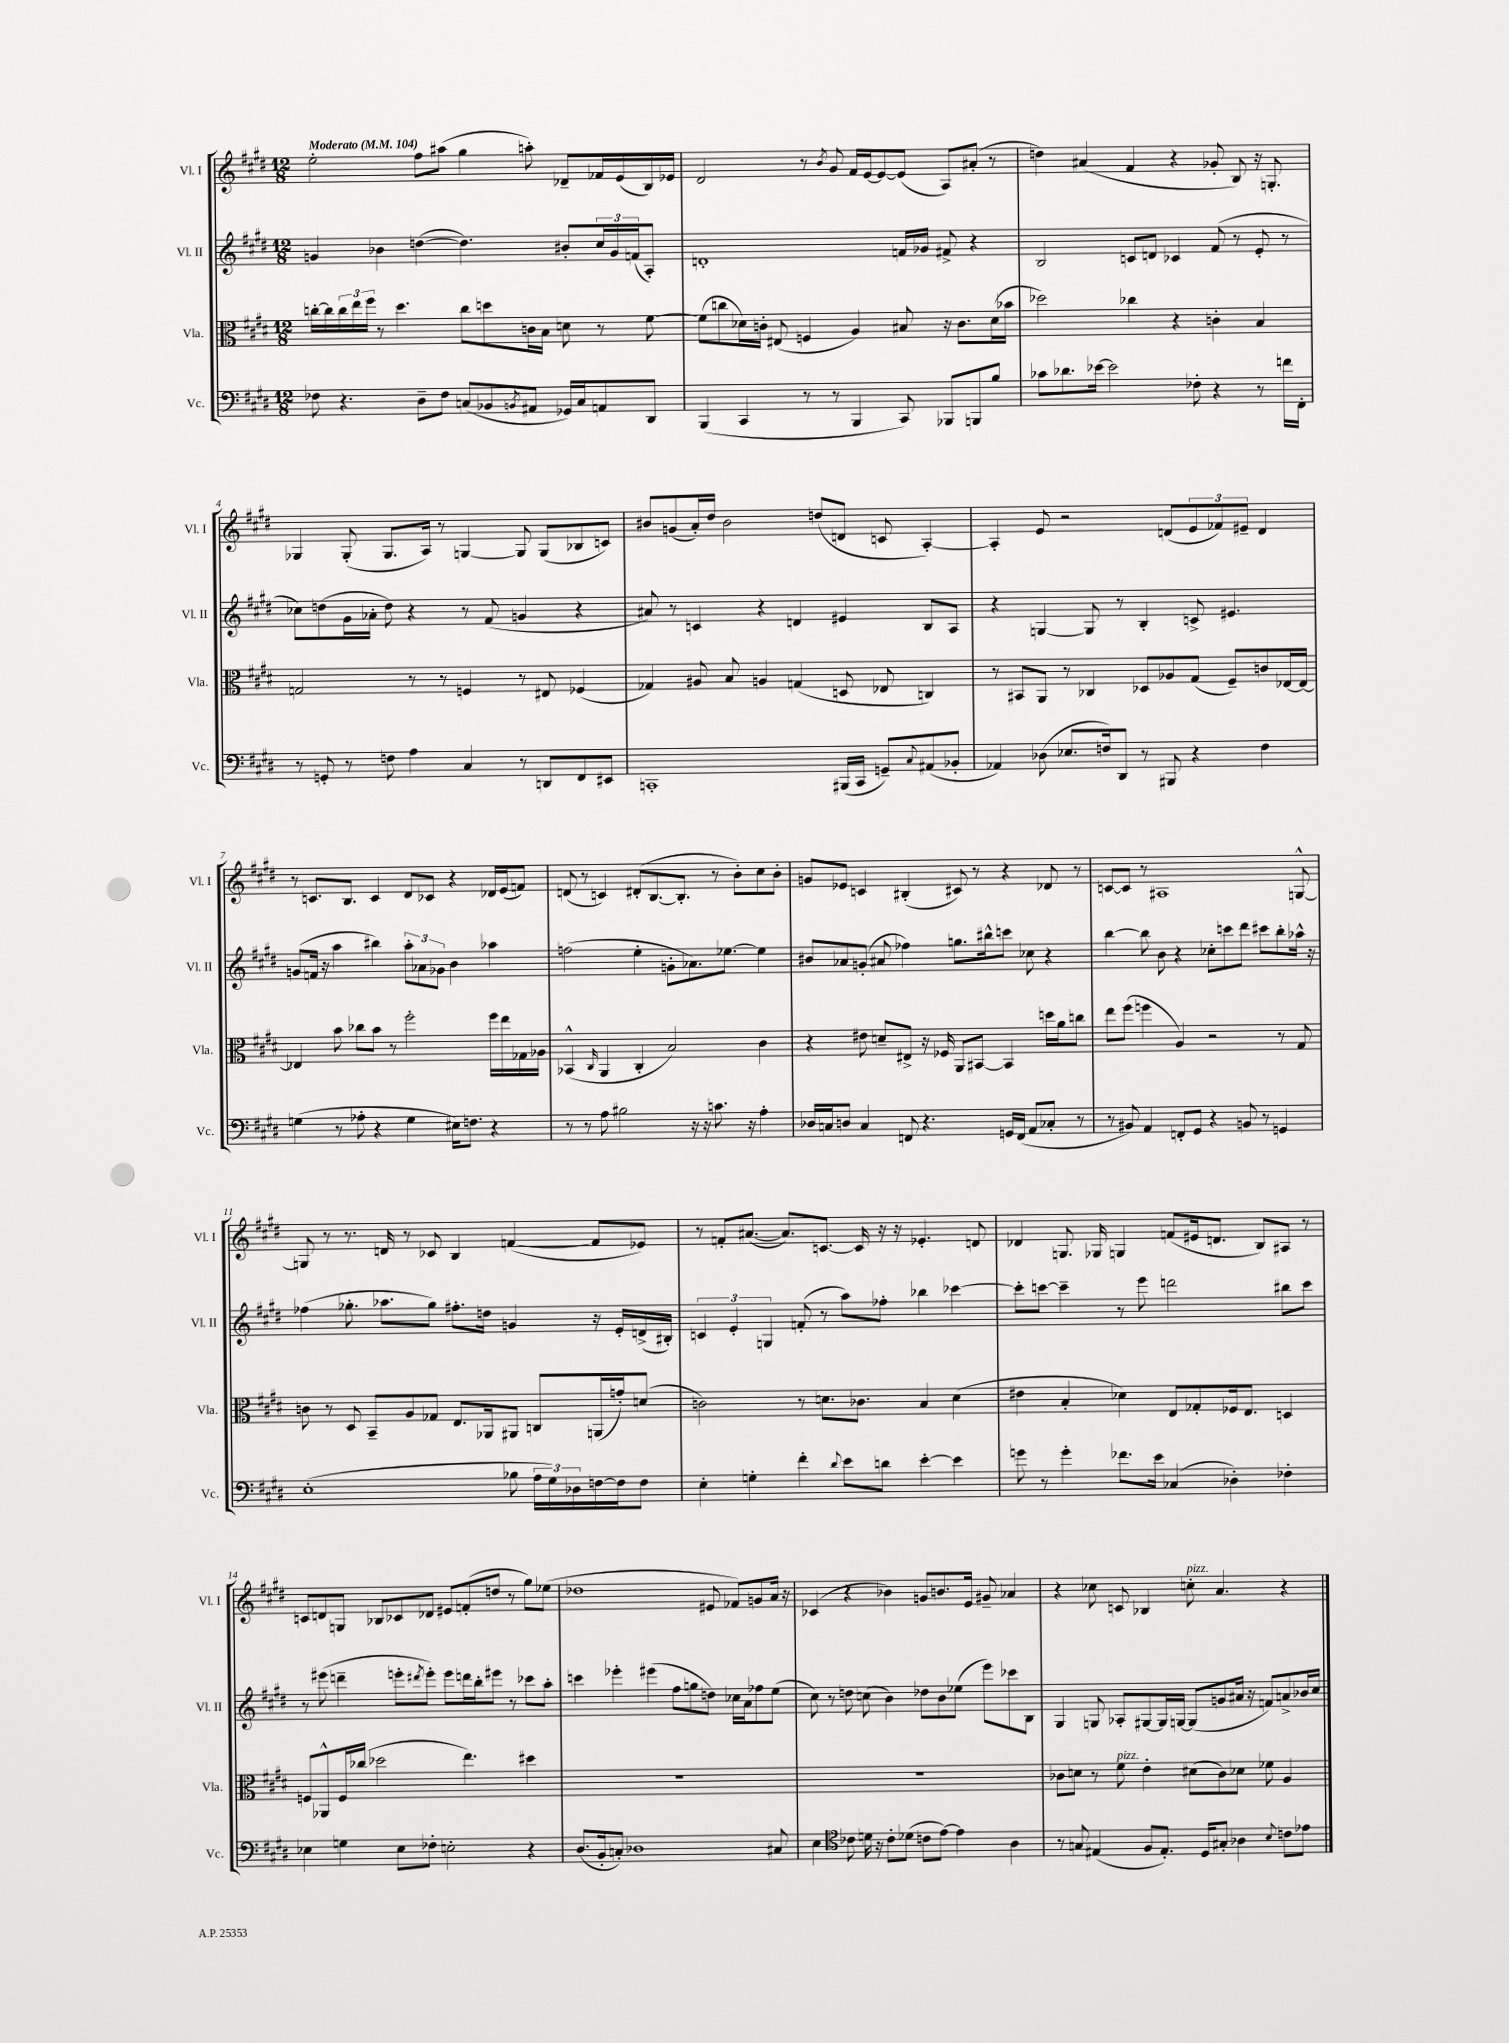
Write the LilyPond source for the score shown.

<<
\new StaffGroup <<
\new Staff = "s0" \with { instrumentName = "Vl. I" shortInstrumentName = "Vl. I" } {
    \clef treble \key e \major \numericTimeSignature \time 12/8 \tempo "Moderato" 4 = 104
    e''2-. fis''8 ais''8( gis''4 a''8-.) des'8-- fes'16 e'16( b16) ees'16 |
    dis'2 r8 \acciaccatura { b'8 } gis'8 fis'16 e'16~ e'8~ e'8( a8) ais'8-.( r8 |
    d''4) ais'4( fis'4 r4 ges'8-. b8) r16 g8.-. |
    ges4 ges8-.( ges8. a16) r8 g4~ g8 g8( bes8 c'8) |
    bis'8 g'8( a'16-.) dis''16 bis'2 d''8( d'8 c'8 a4~-.) |
    a4-. e'8 r2 d'8( \tuplet 3/2 { e'8 fes'8) eis'8-- } d'4 |
    r8 c'8. b8. c'4 dis'8 ces'8 r4 des'16 e'16( f'8) |
    d'8( r8 c'4) dis'8-.( b8.~ b8.-. r8 b'8-.) cis''8 b'8-. |
    g'8 ees'8 c'4 bis4-.( cis'8) r8 r4 des'8 r8 |
    c'8~ c'8 r8 ais1 g8~-^ |
    g8 r8 r8. d'16 r8 ces'8 b4 f'4~( f'8 ees'8) |
    r8 f'8-. ais'8.~( ais'8.) c'8.~ c'16 r16 r16 ees'4.-. d'8 |
    des'4 g8. ges16 g4 f'8( eis'16 d'8. b8) ais8 r8 |
    c'8 d'8 g8 bes8 ces'8 des'8 eis'8 f'8-.( d''8 r8 gis''8) ees''8( |
    des''1 eis'8 fes'8) g'8 a'16 r16 |
    ces'4( r4 bes'4) g'8 b'8. e'16 gis'8-- aes'4 |
    r4 ces''8 c'8 bes4 c''8-.^\markup { \italic "pizz." } a'4. r4 \bar "|." |
}
\new Staff = "s1" \with { instrumentName = "Vl. II" shortInstrumentName = "Vl. II" } {
    \clef treble \key e \major \numericTimeSignature \time 12/8
    g'4 bes'4 d''4~( d''4.) bis'8-. \tuplet 3/2 { cis''16 g'16 f'16( } a8-.) |
    d'1-. f'16 ges'16 fis'8-> r4 |
    b2 c'8 d'8 ces'4 fis'8( r8 e'8-. r8 |
    ces''8) d''8( gis'16 aes'16-. d''8) r4 r8 fis'8( g'4 r4 |
    ais'8) r8 c'4 r4 d'4 eis'4 b8 a8 |
    r4 g4~ g8 r8 b4-. c'8-> eis'4. |
    g'8( f'16 r16 a''4 bis''4) \tuplet 3/2 { a''8-. aes'8 ges'8 } b'4 aes''4 |
    f''2( e''4-. g'8-. aes'8.) ees''8.~ ees''4 |
    bis'8 aes'8 g'8-.( ais'8 fes''4) g''8. bis''16-^ c'''8 ces''8 r4 |
    b''4~ b''8 b'8 r4 ces''8-. c'''8 dis'''8 cis'''8 b''8-. aes''16-^ r16 |
    fes''4( ges''8.-. aes''8. ges''8) fis''8.-. d''16 g'4 r16 e'16-. d'16->( bis16-.) |
    \tuplet 3/2 { c'4 e'4-. g4 } f'8-.( r8 a''8) fes''8-. bes''4 ces'''4~ |
    ces'''8-. c'''8~ c'''4-- r8 e'''8 d'''2 bis''8 c'''8 |
    r8 eis'''8( d'''4-- e'''8-. \acciaccatura { dis'''8 } e'''8-.) e'''8 d'''16 b''16-. eis'''8 r8 ces'''8 a''8-. |
    c'''4 ees'''4-. eis'''4( fis''8 g''8 d''8) ces''16 a'16 fes''8 e''8( |
    cis''8) r8 d''8 c''8( b'4) des''8 b'8 ees''8( e'''8) ces'''8 b8 |
    gis4 g8 aes8-. gis8~ gis16 g16~ g8( g'8 ais'16 r16 f'8) a'8-> bes'16 cis''16 \bar "|." |
}
\new Staff = "s2" \with { instrumentName = "Vla." shortInstrumentName = "Vla." } {
    \clef alto \key e \major \numericTimeSignature \time 12/8
    c''16~-. c''16 \tuplet 3/2 { c''16 e''16 fis''16 } r8 dis''4. c''8 d''8 c'16 b16 d'8 r8 fis'8~ |
    fis'8( c''8 des'16) c'16-. eis8( f4 a4) bis8 r16 c'8. des'16( bes'16 |
    des''2) ces''4 r4 c'4-. b4 |
    g2 r8 r8 f4 r8 eis8 fes4( |
    ges4) ais8 b8 a4 g4( d8 ees8 c4) |
    r8 bis,8 a,8 r8 ces4 des8 aes8 gis8( fis8--) c'8 ees16~ ees16~ |
    ees4 b'8 ces''8 b'8 r8 fis''2-. fis''16 e''16 ges16 aes16 |
    bes,4-^( \grace { cis16 } a,4 cis4-. b2) cis'4 |
    r4 eis'8 d'8-- eis8-> r16 fes16 a,8 bis,8~ bis,4 d''16 a'16 c''8 |
    e''8 fis''8( f''4 a4) r2 r8 gis8 |
    c'8 r8 dis8 b,8-- a8 ges8 e8. aes,16 ais,8 c8 a,16( g'16-.) d'8( |
    c'2) r8 d'8. ces'8. b4 d'4( |
    eis'4 b4-. des'4) e8 ges8-. fes16 e8. d4 |
    f8 aes,8-^ f16 ces''16( des''2 e''4.) dis''4 |
    R1. |
    R1. |
    ces'8 d'8 r8 fis'8^\markup { \italic "pizz." } e'4-. dis'8( ces'8) des'8 fes'8 a4 \bar "|." |
}
\new Staff = "s3" \with { instrumentName = "Vc." shortInstrumentName = "Vc." } {
    \clef bass \key e \major \numericTimeSignature \time 12/8
    fes8 r4. dis8-- fes8 c8( bes,8 \acciaccatura { b,8 } ais,8 ges,16) c16 a,8 dis,8 |
    b,,4( cis,4 r8 r8 b,,4 cis,8) bes,,8 b,,8 b8 |
    ces'8 des'8. ees'16~ ees'2 fes8-. r4 r8 f'16 fis,16-. |
    r8 g,8-. r8 f8 a4 cis4 r8 d,8 fis,8 eis,8 |
    c,1-. bis,,16( c,16 g,8--) \appoggiatura { cis8 } ais,8( bes,8-. |
    aes,4) des8( ees8. f16) dis,8 r8 bis,,8 r4 f4 |
    g4( r8 aes8-. r4 g4 eis16) f8. r4 |
    r8 r8 a8 bis2 r16 r16 c'8. r16 a4-. |
    des16 c16 d8 c4 f,8 r4. g,16 f,16( a,8 ces8-. r8 |
    r8 bis,8) a,4 f,8-. gis,8 r4 b,8 r8 g,4 |
    e1-.( bes8 \tuplet 3/2 { a16 gis16) des16 } f16~ f16 f8 |
    e4-. g4-. fis'4-. \appoggiatura { dis'8 } e'8 d'8 e'4~-. e'4 |
    g'8 r8 g'4-. fes'8. e'16 ces4( des4-.) fes4-. |
    ees4 g4 ees8 fes8-. e2-. r4 |
    dis8.( b,16-. c8-.) des1 cis8 |
    e4 \clef tenor ces'8 d'16 r16 ces'8-. des'8( c'8 e'8~) e'4 a4 |
    r8 g8 eis4( fis8 eis8.-.) dis16 gis8-. aes4 \appoggiatura { b8 } c'8 ees'8 \bar "|." |
}
>>
>>
